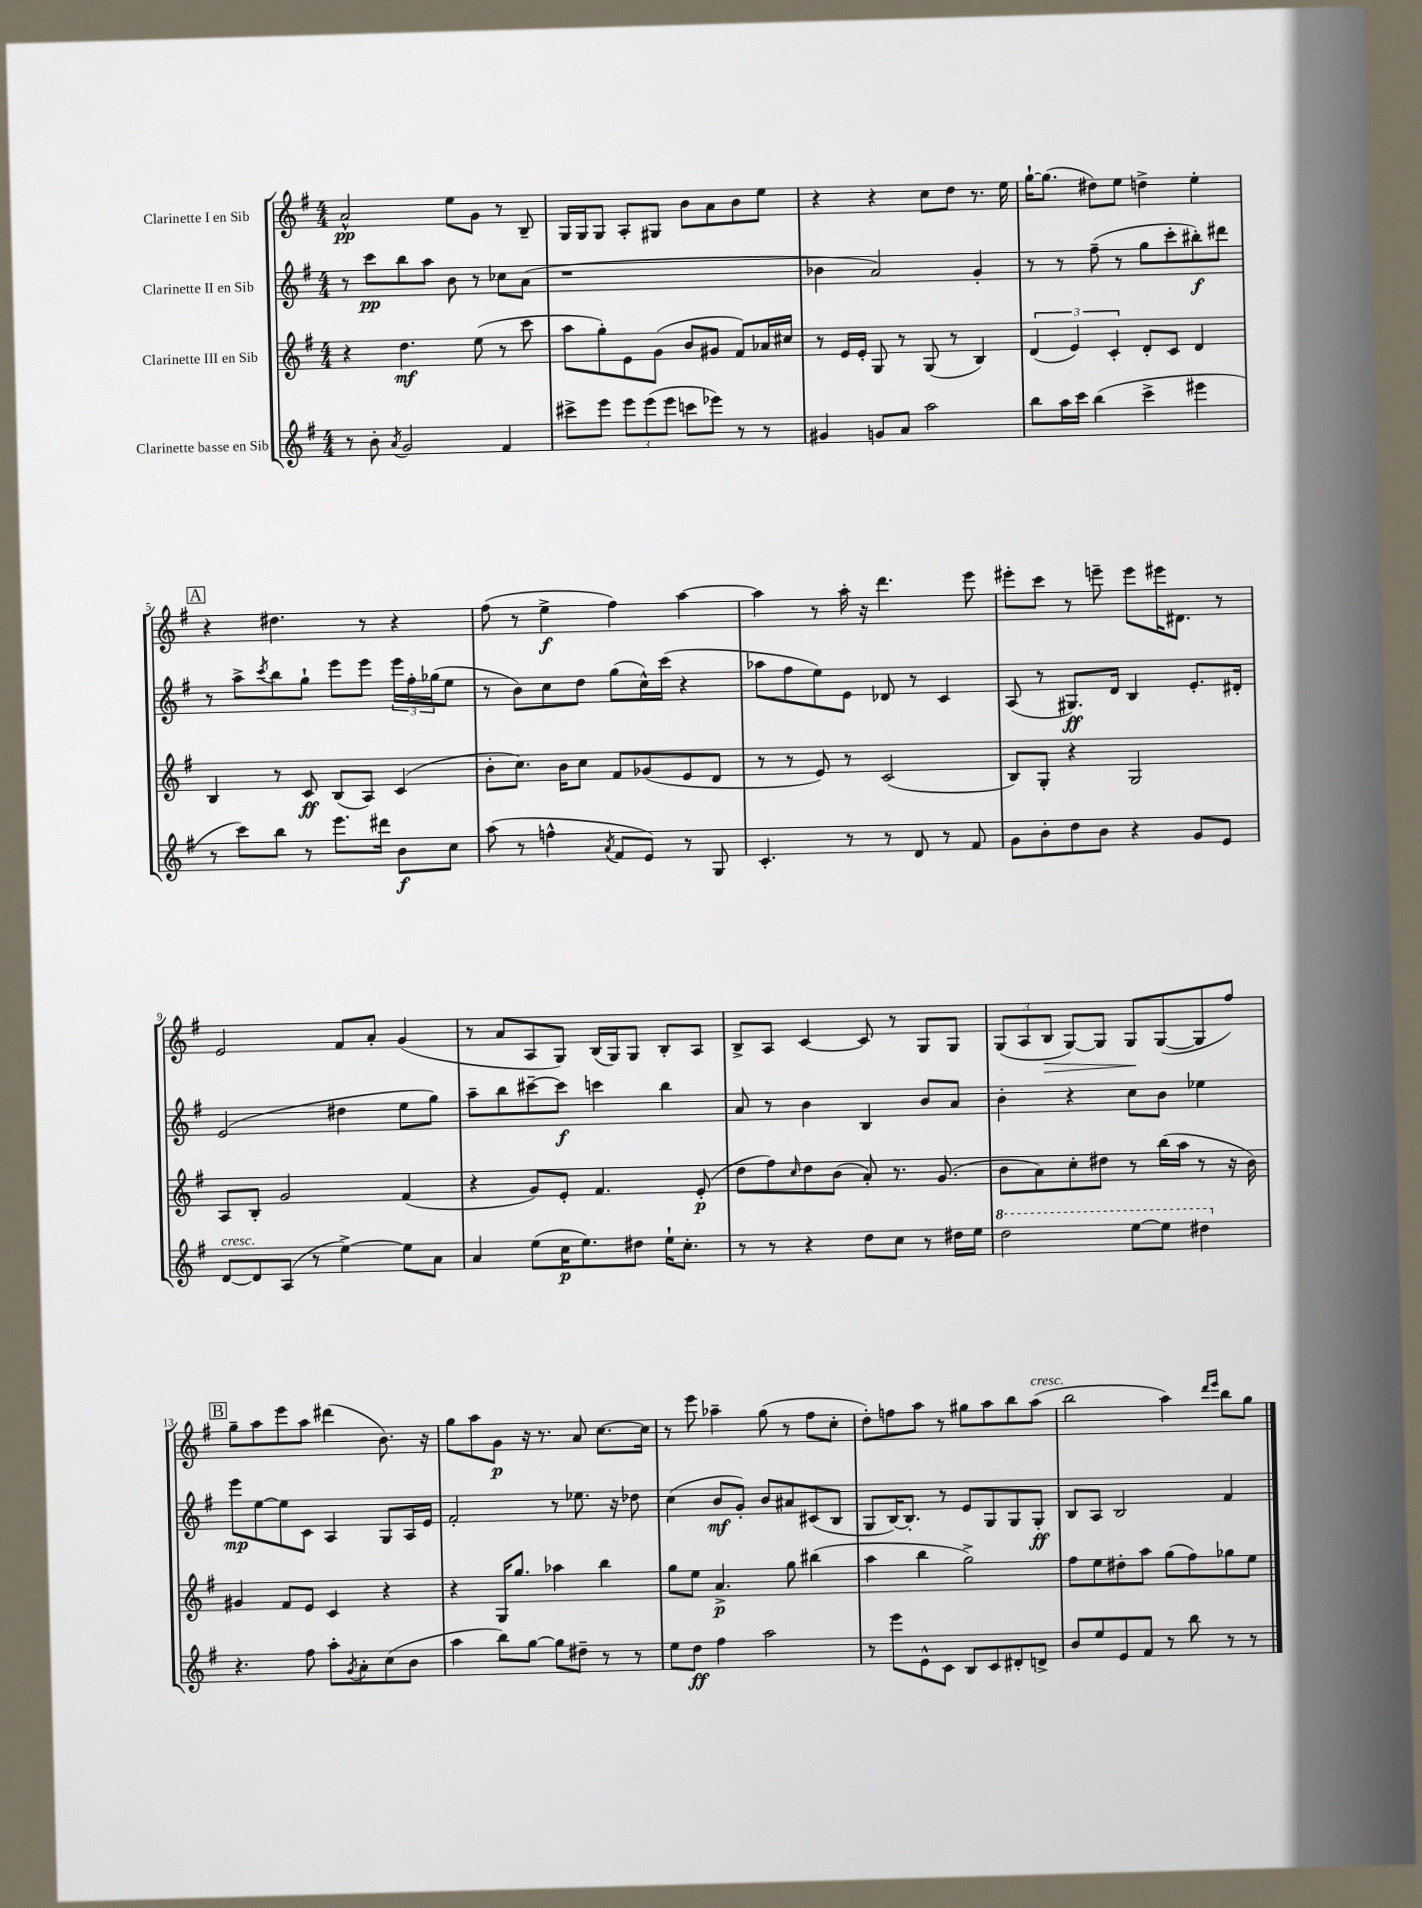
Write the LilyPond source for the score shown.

<<
\new StaffGroup <<
\new Staff = "s0" \with { instrumentName = "Clarinette I en Sib" } {
    \clef treble \key g \major \numericTimeSignature \time 4/4
    a'2-^\pp e''8 g'8 r8 b8-- |
    g16 g16 g8 a8-. gis8 b'8 a'8 b'8 e''8 |
    r4 r4 c''8 d''8 r8. e''16 |
    g''16~-! g''8.( dis''8) e''8 d''4-> e''4-. |
    \mark \markup { \box "A" } r4 dis''4. r8 r4 |
    fis''8( r8 e''4->\f fis''4) a''4~ |
    a''4 r8 a''16-. r16 d'''4. e'''8 |
    eis'''8-. c'''8 r8 e'''8-- e'''8 eis'''16 dis'8. r8 |
    e'2 fis'8 a'8-. g'4( |
    r8 a'8 a8 g8) b16( g16) g8 b8-. a8 |
    b8-> a8 c'4~ c'8 r8 g8 g8 |
    \tuplet 3/2 { g8( a8 b8\> } g8~) g8 g8\! g8~( g8 fis''8) |
    \mark \markup { \box "B" } g''8-- a''8 e'''8 a''8 dis'''4( b'8.) r16 |
    g''8 a''8 g'8\p r16 r8. a'8 c''8.~ c''16 |
    r8 e'''8 aes''4-- g''8( r8 fis''8 c''8-. |
    d''8-.) f''8 a''8 r8 gis''8 a''8 b''8 a''8^\markup { \italic "cresc." }( |
    b''2 a''4) \grace { d'''16 e'''16 } b''8 g''8 \bar "|." |
}
\new Staff = "s1" \with { instrumentName = "Clarinette II en Sib" } {
    \clef treble \key g \major \numericTimeSignature \time 4/4
    r8 c'''8\pp b''8 a''8 b'8 r8 ces''8 a'8( |
    r1 |
    bes'4 a'2) g'4-. |
    r8 r8 fis''8--( r8 g''8 c'''8-. bis''8-.\f) dis'''8 |
    \mark \markup { \box "A" } r8 a''8-> \acciaccatura { c'''8 } b''8 g''8-! e'''8 e'''8 \tuplet 3/2 { e'''16 fis''16-. ges''16( } e''8 |
    r8 b'8) c''8 d''8 g''8( c''16-^) c'''16( r4 |
    aes''8 fis''8 e''8) e'8 des'8 r8 c'4 |
    a8( r8 gis8.\ff) d'16 b4 e'8.-. dis'16-. |
    e'2( dis''4 e''8 g''8) |
    a''8-- b''8 cis'''8~-- cis'''8\f c'''4 b''4 |
    a'8 r8 b'4 b4 b'8 a'8 |
    b'4-. r4 c''8 b'8 ees''4 |
    \mark \markup { \box "B" } e'''8\mp e''8~ e''8 c'8 a4 g8 a16 e'16 |
    fis'2-. r8 ees''8. r16 des''8 |
    c''4( b'8\mf g'8-.) b'8 ais'8 cis'8( b8 |
    g8 b16~) b8.-. r8 e'8 g8 g8 g8-.\ff |
    b8 a8 b2 fis'4 \bar "|." |
}
\new Staff = "s2" \with { instrumentName = "Clarinette III en Sib" } {
    \clef treble \key g \major \numericTimeSignature \time 4/4
    r4 d''4.\mf e''8( r8 c'''8 |
    a''8 g''8-.) e'8 g'8( b'8 gis'8 fis'8) aes'16 cis''16 |
    r8 e'16 e'16-. g8 r8 g8( r8 b4) |
    \tuplet 3/2 { d'4( e'4) c'4-. } d'8-. c'8 d'4 |
    \mark \markup { \box "A" } b4 r8 c'8\ff b8( a8) c'4( |
    b'8-. c''8.) b'16 c''8 fis'8 ges'8( e'8 d'8 |
    r8 r8 e'8) r8 c'2( |
    b8) g8-. r4 g2 |
    a8 b8-. g'2 fis'4( |
    r4 g'8) e'8-. fis'4. e'8-.\p( |
    d''8 fis''8) \grace { c''16 } d''8 b'8( a'8-.) r8. g'8.( |
    b'8 a'8) c''8-. dis''8 r8 b''16( a''16 r8 r16 b'16) |
    \mark \markup { \box "B" } gis'4 fis'8 e'8 c'4 r4 |
    r4 g16 g''8. aes''4 b''4 |
    g''8 e''8 a'4.->\p g''8 bis''4( |
    a''4 b''4 g''2->) |
    fis''8 e''8 dis''8-. a''8 g''8( fis''8) ges''8 e''8 \bar "|." |
}
\new Staff = "s3" \with { instrumentName = "Clarinette basse en Sib" } {
    \clef treble \key g \major \numericTimeSignature \time 4/4
    r8 b'8-. \acciaccatura { a'8 } g'2 fis'4 |
    cis'''8-> e'''8 \tuplet 3/2 { e'''8 e'''8( e'''8 } c'''8 ees'''8) r8 r8 |
    gis'4 g'8 a'8 a''2 |
    b''8 a''16 c'''16 b''4( c'''4-> eis'''4 |
    \mark \markup { \box "A" } r8 c'''8) b''8 r8 e'''8. dis'''16 b'8\f c''8 |
    a''8( r8 f''4-^ \acciaccatura { a'8 } fis'8 e'8) r8 g8 |
    c'4.-. r8 r8 d'8 r8 fis'8 |
    g'8 b'8-. d''8 b'8 r4 g'8 e'8 |
    d'8~^\markup { \italic "cresc." } d'8 a8( r8 e''4~->) e''8 a'8 |
    a'4 e''8( c''16\p e''8.) dis''8 e''16-! c''8.-. |
    r8 r8 r4 d''8 c''8 r8 dis''16 e''16 |
    \ottava #1 d'''2 e'''8~ e'''8 dis'''4 \ottava #0 |
    \mark \markup { \box "B" } r4. fis''8 a''8-. \acciaccatura { g'8 } a'8-. c''8( b'8 |
    a''4 b''8) g''8~ g''8 dis''8-- r8 r8 |
    e''8 d''8\ff fis''4 a''2 |
    r8 e'''8 e'8-^ c'8 b8 c'8 dis'8-. d'8-> |
    b'8 e''8 e'8 fis'8 r8 b''8 r8 r8 \bar "|." |
}
>>
>>
